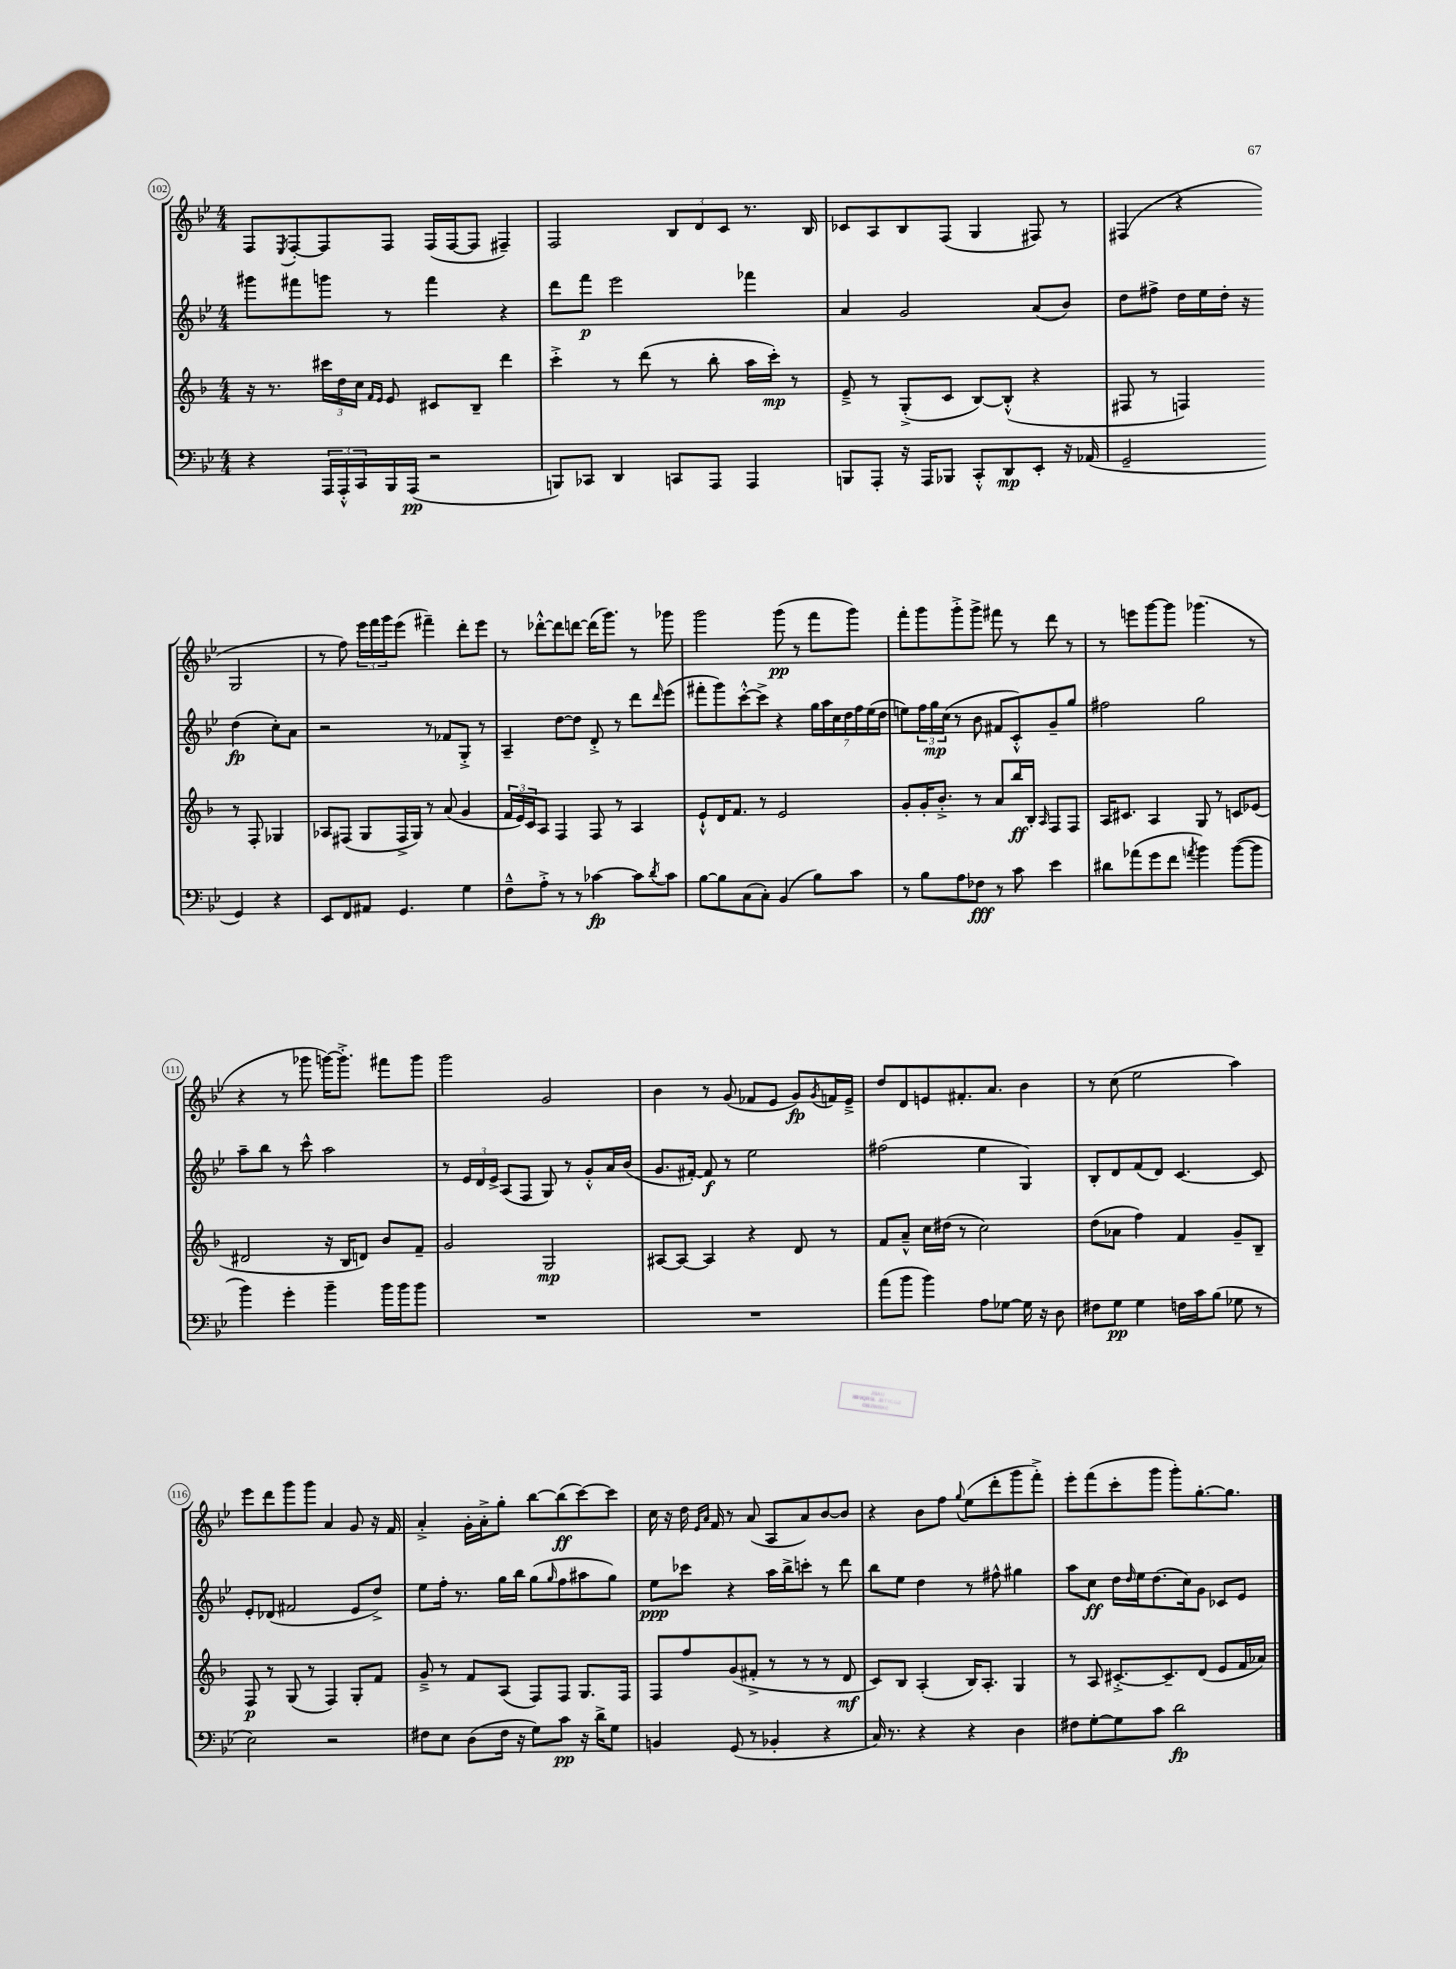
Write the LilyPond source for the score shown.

<<
\new StaffGroup <<
\new Staff = "s0" {
    \clef treble \key bes \major \numericTimeSignature \time 4/4
    f8 \acciaccatura { ees8 } f8~-. f8 f8 f16( f16~ f8 fis4--) |
    f2 \tuplet 3/2 { bes8 d'8 c'8 } r8. bes16 |
    ces'8 a8 bes8 f8( g4 fis8) r8 |
    fis4( r4 g2 |
    r8 f''8) \tuplet 3/2 { ees'''16 f'''16 g'''16 } ees'''8( fis'''4--) d'''8-. ees'''8 |
    r8 des'''8~-.-^ des'''8 d'''8~ d'''16( g'''8.) r8 ges'''8 |
    g'''2 g'''8\pp( r8 f'''8 g'''8) |
    f'''8-. g'''8 g'''8-.-> g'''8-> fis'''8 r8 d'''8 r8 |
    r8 e'''8 g'''8~ g'''8 ges'''4.( r8 |
    r4 r8 ges'''8 g'''16~) g'''8.-.-> fis'''8 g'''8 |
    g'''2 g'2 |
    bes'4 r8 g'8( fes'8 ees'8 g'8\fp) \acciaccatura { g'8 } f'16 ees'16---> |
    d''8 d'8 e'8 fis'8.-. a'8. bes'4 |
    r8 c''8( ees''2 a''4) |
    ees'''8 d'''8 g'''8 g'''8 a'4 g'8 r16 f'16 |
    a'4-.-> g'16-. a'16-.-> g''8-. bes''8~ bes''8\ff( c'''8~) c'''8 |
    c''16 r16 d''16 \grace { ees'16 a'16 } f'16 r8 a'8( a8 a'8) bes'8~ bes'8 |
    r4 bes'8 f''8 \appoggiatura { g''8 } ees''8( d'''8-. g'''8 f'''8-.->) |
    ees'''8-. f'''8( c'''8-. g'''8 g'''8-.) g''8.~-. g''8. \bar "|." |
}
\new Staff = "s1" {
    \clef treble \key bes \major \numericTimeSignature \time 4/4
    gis'''8 fis'''8 g'''8 r8 fis'''4 r4 |
    d'''8 f'''8\p ees'''2 fes'''4 |
    a'4 g'2 a'8( bes'8) |
    d''8 fis''8-> d''16 ees''16 d''16-. r16 d''4\fp( c''8-.) a'8 |
    r2 r8 fes'8 g8-.-> r8 |
    a4-- d''8~ d''8 d'8-.-> r8 d'''8 \grace { d'''16 } ees'''8( |
    fis'''8-. g'''8) c'''8~-.-^ c'''8-> r4 \tuplet 7/4 { g''16 a''16 c''16 d''16 f''16 ees''16( d''16 } |
    e''8) \tuplet 3/2 { f''16 g''16\mp c''16( } r8 bes'8 fis'8 c'8-.-^) g'8-- g''8 |
    fis''2 g''2 |
    a''8-- bes''8 r8 c'''8-^ a''2 |
    r8 \tuplet 3/2 { ees'16 d'16 ees'16-> } a8( f8 g8) r8 g'8-.-^ a'16 bes'16( |
    g'8. fis'16~-.) fis'8\f r8 ees''2 |
    fis''2( ees''4 g4) |
    bes8-. d'8 f'8( d'8) c'4.~ c'8 |
    ees'8-. des'8( fis'2 ees'8 d''8->) |
    ees''8 f''16-. r8. g''16 bes''16 g''8( \grace { g''16 } f''8 ais''8 g''8) |
    ees''8\ppp ces'''8 r4 a''16 bes''16-> c'''8-. r8 d'''8 |
    bes''8 ees''8 d''4 r8 fis''8-^ gis''4 |
    a''8 c''8\ff d''16 \grace { d''16 } ees''16 d''8.( c''16) g'8 ces'8 ees'8 \bar "|." |
}
\new Staff = "s2" {
    \clef treble \key f \major \numericTimeSignature \time 4/4
    r16 r8. \tuplet 3/2 { cis'''16 d''16 c''16 } \grace { f'16 e'16 } e'8 cis'8 bes8-- d'''4 |
    c'''4-.-> r8 d'''8( r8 bes''8-. a''16 c'''16-.\mp) r8 |
    e'8---> r8 g8-.->( c'8 bes8~) bes8-.-^( r4 |
    fis8 r8 f4) r8 f8-. ges4 |
    aes8 fis8( g8 fis16-> g16) r8 a'8( g'4 |
    \tuplet 3/2 { f'16 e'16) c'16 } a8 f4 f8 r8 a4 |
    e'8-!-^ d'16 f'8. r8 e'2 |
    g'8-. g'16-. bes'8.-.-> r8 a'8 bes''16\ff bes16-. \grace { a16 } f8 f8 |
    a16 cis'8. a4 g8 r8 c'8 ees'8( |
    dis'2 r16 bes16 d'8) bes'8 f'8-- |
    g'2 g2\mp |
    ais8~ ais8~ ais4 r4 d'8 r8 |
    f'8 a'8---^ c''16 dis''16( r8 c''2) |
    d''8( aes'8 f''4) f'4 g'8-- bes8-- |
    f8\p r8 g8( r8 f4) g8-. f'8 |
    g'8---> r8 f'8 a8( f8) f8 g8. f16 |
    f8 f''8 g'8( fis'8-.-> r8 r8 r8 d'8\mf |
    c'8) bes8 a4-.( bes16) a8.-. g4 |
    r8 a8 cis'8.~-.-> cis'8.-- d'8( e'8 f'16 aes'16) \bar "|." |
}
\new Staff = "s3" {
    \clef bass \key bes \major \numericTimeSignature \time 4/4
    r4 \tuplet 3/2 { a,,16 a,,16-.-^ c,16 } bes,,16 a,,16\pp( r2 |
    b,,8) ces,8 d,4 c,8 a,,8 a,,4 |
    b,,8 a,,8-. r16 a,,16 bes,,8 c,8-.-^ d,8\mp ees,8-. r16 aes,16( |
    g,2-- g,4) r4 |
    ees,8 f,8 ais,8 g,4. g4 |
    f8---^ a8-.-> r8 r8 ces'4~\fp ces'8 \acciaccatura { d'8 } ces'8 |
    bes8~ bes8 c8( c8-.) bes,4( bes8) c'8 |
    r8 bes8 a8 fes8\fff r8 c'8 ees'4 |
    dis'8 aes'8( g'8 f'8 \acciaccatura { a'8 } bes'4) bes'8~( bes'8 |
    bes'4) g'4-. bes'4-- bes'16 bes'16 bes'8 |
    R1 |
    R1 |
    a'8( bes'8 bes'4) a8 ges8~ ges16 r16 d8 |
    fis8 g8\pp g4 f16 c'16 bes8( ges8 r8 |
    ees2) r2 |
    fis8 ees8 d8( fis16 r16 g8) c'8\pp r16 d'16-> g8 |
    b,4 g,8( r8 bes,4-. r4 |
    c16) r8. r4 r4 d4 |
    fis8 g8~-. g8 c'8 d'2\fp \bar "|." |
}
>>
>>
\layout { \context { \Score currentBarNumber = #102 \override BarNumber.stencil = #(make-stencil-circler 0.1 0.3 ly:text-interface::print) } }
